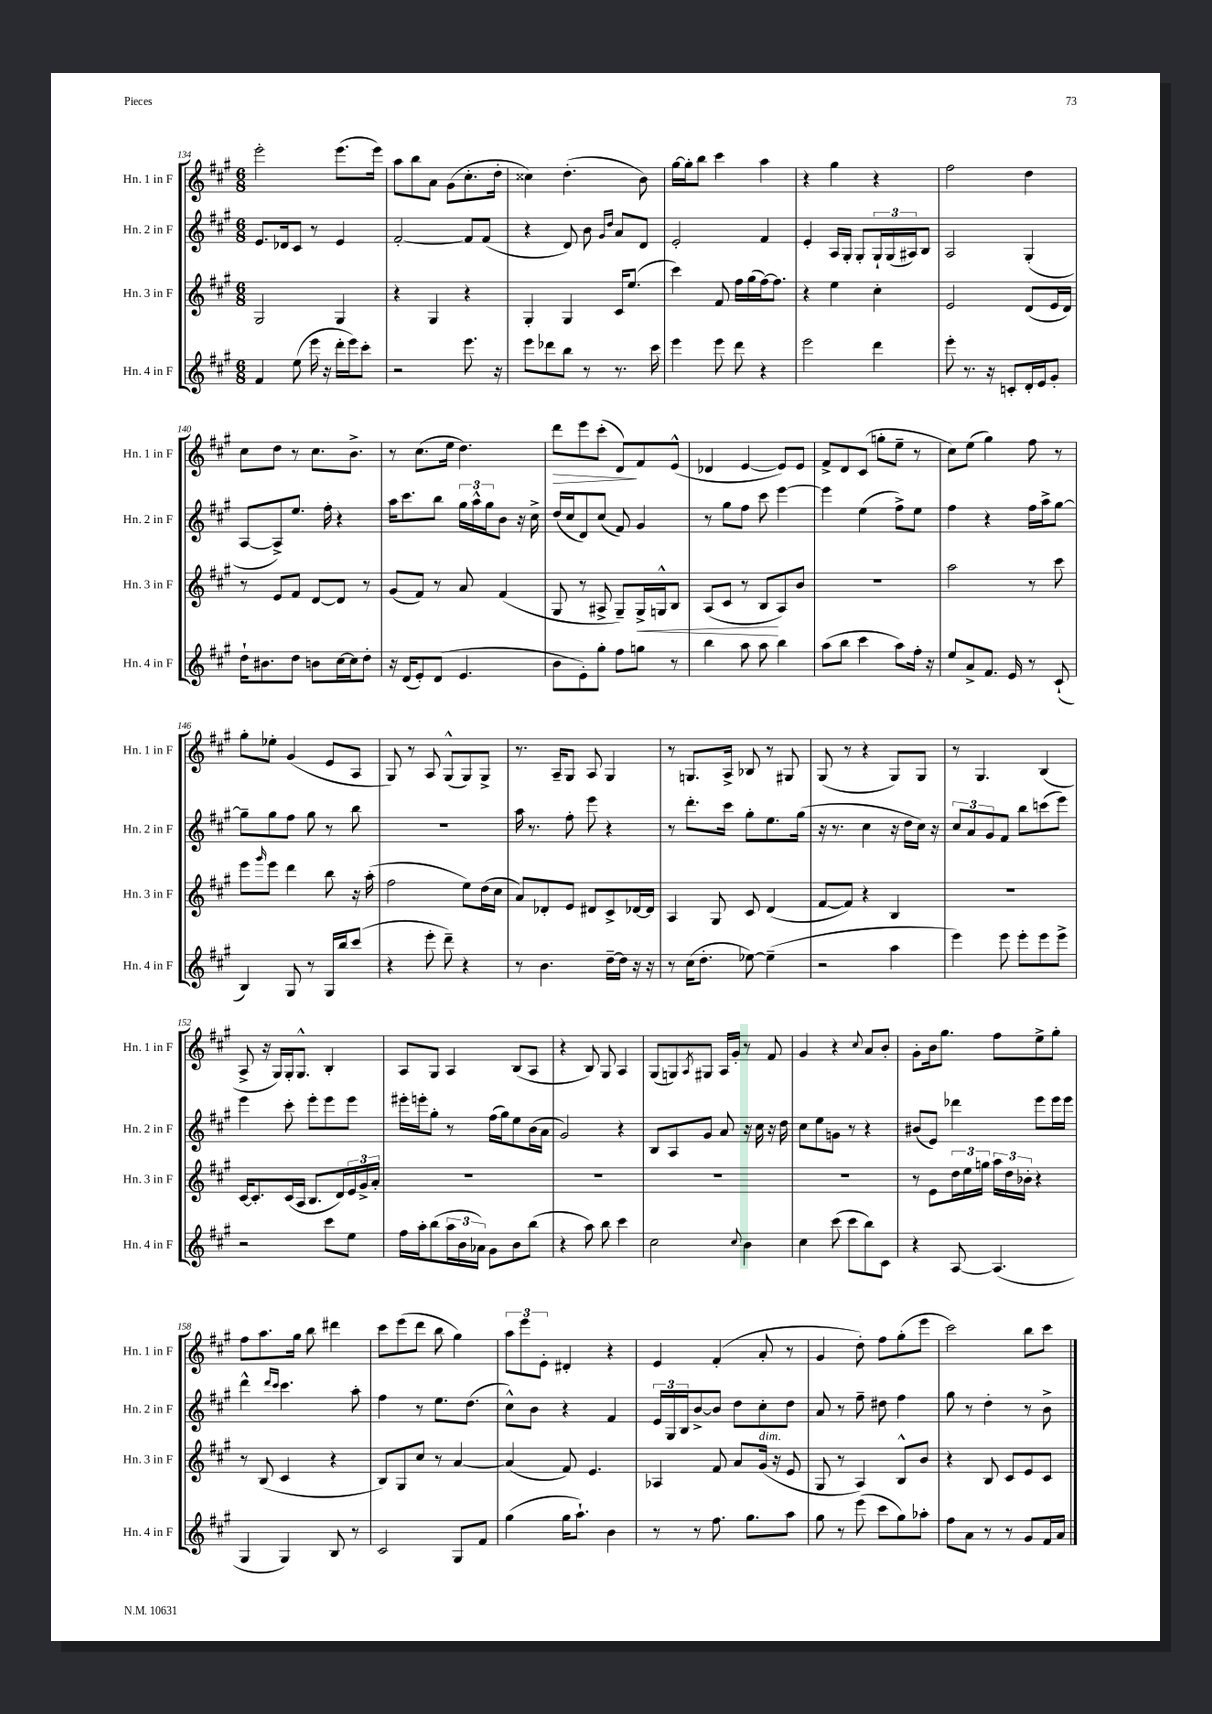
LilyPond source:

<<
\new StaffGroup <<
\new Staff = "s0" \with { instrumentName = "Hn. 1 in F" shortInstrumentName = "Hn. 1 in F" } {
    \clef treble \key a \major \numericTimeSignature \time 6/8
    e'''2-. e'''8.( e'''16) |
    a''8 b''8 a'8 gis'8( cis''8.-. d''16-. |
    cisis''4) d''4.-.( b'8) |
    gis''16~ gis''16-. b''8 cis'''4 a''4 |
    r4 gis''4 r4 |
    fis''2 d''4 |
    cis''8 d''8 r8 cis''8. b'8.-> |
    r8 cis''8.( e''16 d''4.) |
    d'''8\> e'''8 cis'''8-.( d'8\!) fis'8 e'8-^( |
    des'4 e'4~ e'8) e'8 |
    fis'8-> d'8 cis'8( g''8-. e''8-- r8 |
    cis''8) e''8( gis''4) fis''8 r8 |
    gis''8-. ees''8-. gis'4( e'8 a8 |
    gis8) r8 a8 gis8-^( gis8) gis8-> |
    r8. a16-- gis8 a8 gis4 |
    r8 g8. a16-> bes8 r8 gis8 |
    gis8( r8 r4 gis8) gis8 |
    r8 gis4. b4( |
    a8-> r16 gis16) gis16-. gis8.-^ b4-. |
    a8 gis8 a4 b8( a8 |
    r4 b8) gis8 a4 |
    gis8( g8) \acciaccatura { a8 } gis8 a16 gis'16-. r8 fis'8 |
    gis'4 r4 \appoggiatura { cis''8 } a'8 b'8-. |
    gis'8-. b'16 gis''8. fis''8 e''8-> gis''8-. |
    fis''8 a''8. gis''16 b''8 dis'''4 |
    cis'''8 e'''8( d'''8 b''8 gis''4) |
    \tuplet 3/2 { a''8 e'''8 e'8-. } dis'4-. r4 |
    e'4 fis'4-.( a'8-. r8 |
    gis'4 d''8-.) fis''8 gis''8-.( e'''8 |
    cis'''2) b''8 cis'''8 \bar "|." |
}
\new Staff = "s1" \with { instrumentName = "Hn. 2 in F" shortInstrumentName = "Hn. 2 in F" } {
    \clef treble \key a \major \numericTimeSignature \time 6/8
    e'8. des'16 cis'8 r8 e'4 |
    fis'2~-. fis'8 fis'8( |
    r4 d'8) b'8 \grace { gis'16 d''16 } a'8 d'8 |
    e'2-. fis'4 |
    e'4-. a16 gis16-. gis8-. \tuplet 3/2 { gis16-! gis16( ais16) } b8 |
    a2 gis4-.( |
    a8~ a8->) e''8. fis''16-. r4 |
    a''16 cis'''8. b''8 \tuplet 3/2 { gis''16 a''16-^ gis''16 } b'8 r16 cis''16-> |
    d''16( cis''16 d'8) cis''8( fis'8) gis'4 |
    r8 gis''8 fis''8 cis'''8 e'''4~ |
    e'''4 e''4( fis''8->) e''8 |
    fis''4 r4 fis''16 a''16-> gis''8~ |
    gis''8-- gis''8 fis''8 gis''8 r8 b''8 |
    R2. |
    a''16 r8. fis''8-. e'''8 r4 |
    r8 d'''8.-. cis'''16 gis''8-. e''8. gis''16( |
    r16 r8. cis''4 r16 d''16 cis''16) r16 |
    \tuplet 3/2 { cis''8 a'8 gis'8 } fis'8 b''8 c'''8( e'''8) |
    e'''4 cis'''8-. e'''8-. e'''8 e'''8 |
    eis'''16-. e'''16-. gis''8-. r8 fis''16( gis''16) e''8 b'16( a'16 |
    gis'2) r4 |
    b8 a8 gis'8 a'8 r16 cis''16 r16 d''16 |
    cis''8 e''8 g'8 r8 r4 |
    bis'8( e'8) des'''4 e'''8 e'''16 e'''16 |
    d'''4-^ \grace { d'''16 cis'''16 } cis'''4. a''8-. |
    fis''4 r8 e''8. d''8.( |
    cis''8-^) b'8 r4 fis'4 |
    \tuplet 3/2 { e'16 gis16 b16 } b'8~-> b'8 d''8 cis''8-. d''8 |
    a'8 r8 fis''8-- dis''8 fis''4 |
    gis''8 r8 d''4-. r8 b'8-> \bar "|." |
}
\new Staff = "s2" \with { instrumentName = "Hn. 3 in F" shortInstrumentName = "Hn. 3 in F" } {
    \clef treble \key a \major \numericTimeSignature \time 6/8
    gis2 gis4 |
    r4 gis4 r4 |
    gis4-. gis4 cis'16 e''8.( |
    cis'''4) fis'8 fis''16 gis''16( fis''16~) fis''8. |
    r4 e''4 cis''4-. |
    e'2 d'8( e'16 d'16) |
    r8 e'8 fis'8 d'8~ d'8 r8 |
    gis'8( fis'8) r8 a'8 fis'4( |
    gis8 r8 ais8-> gis8--) gis16->\< g16-^ b8 |
    a8( cis'8 r8 b8\! a8) b'8 |
    R2. |
    a''2 r8 cis'''8 |
    e'''8 \grace { gis'''16 } e'''8 d'''4 b''8 r16 a''16-.( |
    fis''2 e''8) d''16( cis''16 |
    a'8) des'8-. e'8 dis'8 cis'8-> des'16~ des'16 |
    a4 gis8 cis'8 d'4( |
    fis'8~ fis'8) r4 b4 |
    R2. |
    cis'16~ cis'8.-. cis'16( a16 b8. d'16) \tuplet 3/2 { e'16 gis'16-> a'16-. } |
    R2. |
    R2. |
    R2. |
    R2. |
    r8 e'8 \tuplet 3/2 { d''16 e''16 g''16 } \tuplet 3/2 { a''16 d''16 bes'16-. } r4 |
    r8 b8( cis'4 r4 |
    b8) gis8 cis''8 r8 a'4~ |
    a'4( fis'8) e'4. |
    aes4 fis'8 a'8 gis'16^\markup { \italic "dim." }( r16 e'8 |
    gis8 r8 a4) b8-^ b'8 |
    r4 b8 cis'8 e'8 cis'8 \bar "|." |
}
\new Staff = "s3" \with { instrumentName = "Hn. 4 in F" shortInstrumentName = "Hn. 4 in F" } {
    \clef treble \key a \major \numericTimeSignature \time 6/8
    fis'4 e''8( e'''16 r16 d'''16-. e'''16) cis'''8-. |
    r2 e'''8. r16 |
    e'''8 des'''8 b''8 r8 r8. cis'''16 |
    e'''4 e'''8 d'''8 r4 |
    e'''2 d'''4 |
    e'''8-. r8. r16 c'8-. d'16-. e'16 gis'8-. |
    d''16-! bis'8. d''8 b'8 cis''16~ cis''16 d''8-. |
    r16 d'16( e'8-.) d'8( e'4. |
    b'8 e'8-.) gis''8-. fis''8 g''8 r8 |
    b''4 a''8 a''8 b''4 |
    a''8( b''8 cis'''4 a''8) fis''16-. r16 |
    e''8 a'8-> fis'8. e'16 r8 cis'8-!( |
    b4) gis8 r8 gis16 b''16 cis'''8( |
    r4 e'''8-. d'''8--) r4 |
    r8 b'4. d''16~-- d''16 r16 r16 |
    r8 cis''16( d''8.-. ees''8~) ees''4--( |
    r2 a''4 |
    e'''4) e'''8 e'''8-. e'''8 e'''8-> |
    r2 cis'''8 e''8 |
    fis''16 a''16-. b''8( \tuplet 3/2 { a''16 b'16 aes'16) } gis'8 b'8 b''8( |
    r4 a''8) b''8 cis'''4 |
    cis''2 \appoggiatura { cis''8 } b'4 |
    cis''4 cis'''8( cis'''8 b''8) cis'8 |
    r4 a8~ a4.( |
    gis4 gis4) b8 r8 |
    cis'2 gis8 fis'8 |
    gis''4( gis''16 a''8.-!) b'4 |
    r8 r8 fis''8. gis''8. a''8 |
    gis''8 r8 e'''8( cis'''8 gis''8) aes''8-. |
    fis''8 a'8 r8 r8 gis'8 fis'16 a'16 \bar "|." |
}
>>
>>
\layout { \context { \Score currentBarNumber = #134 } }
